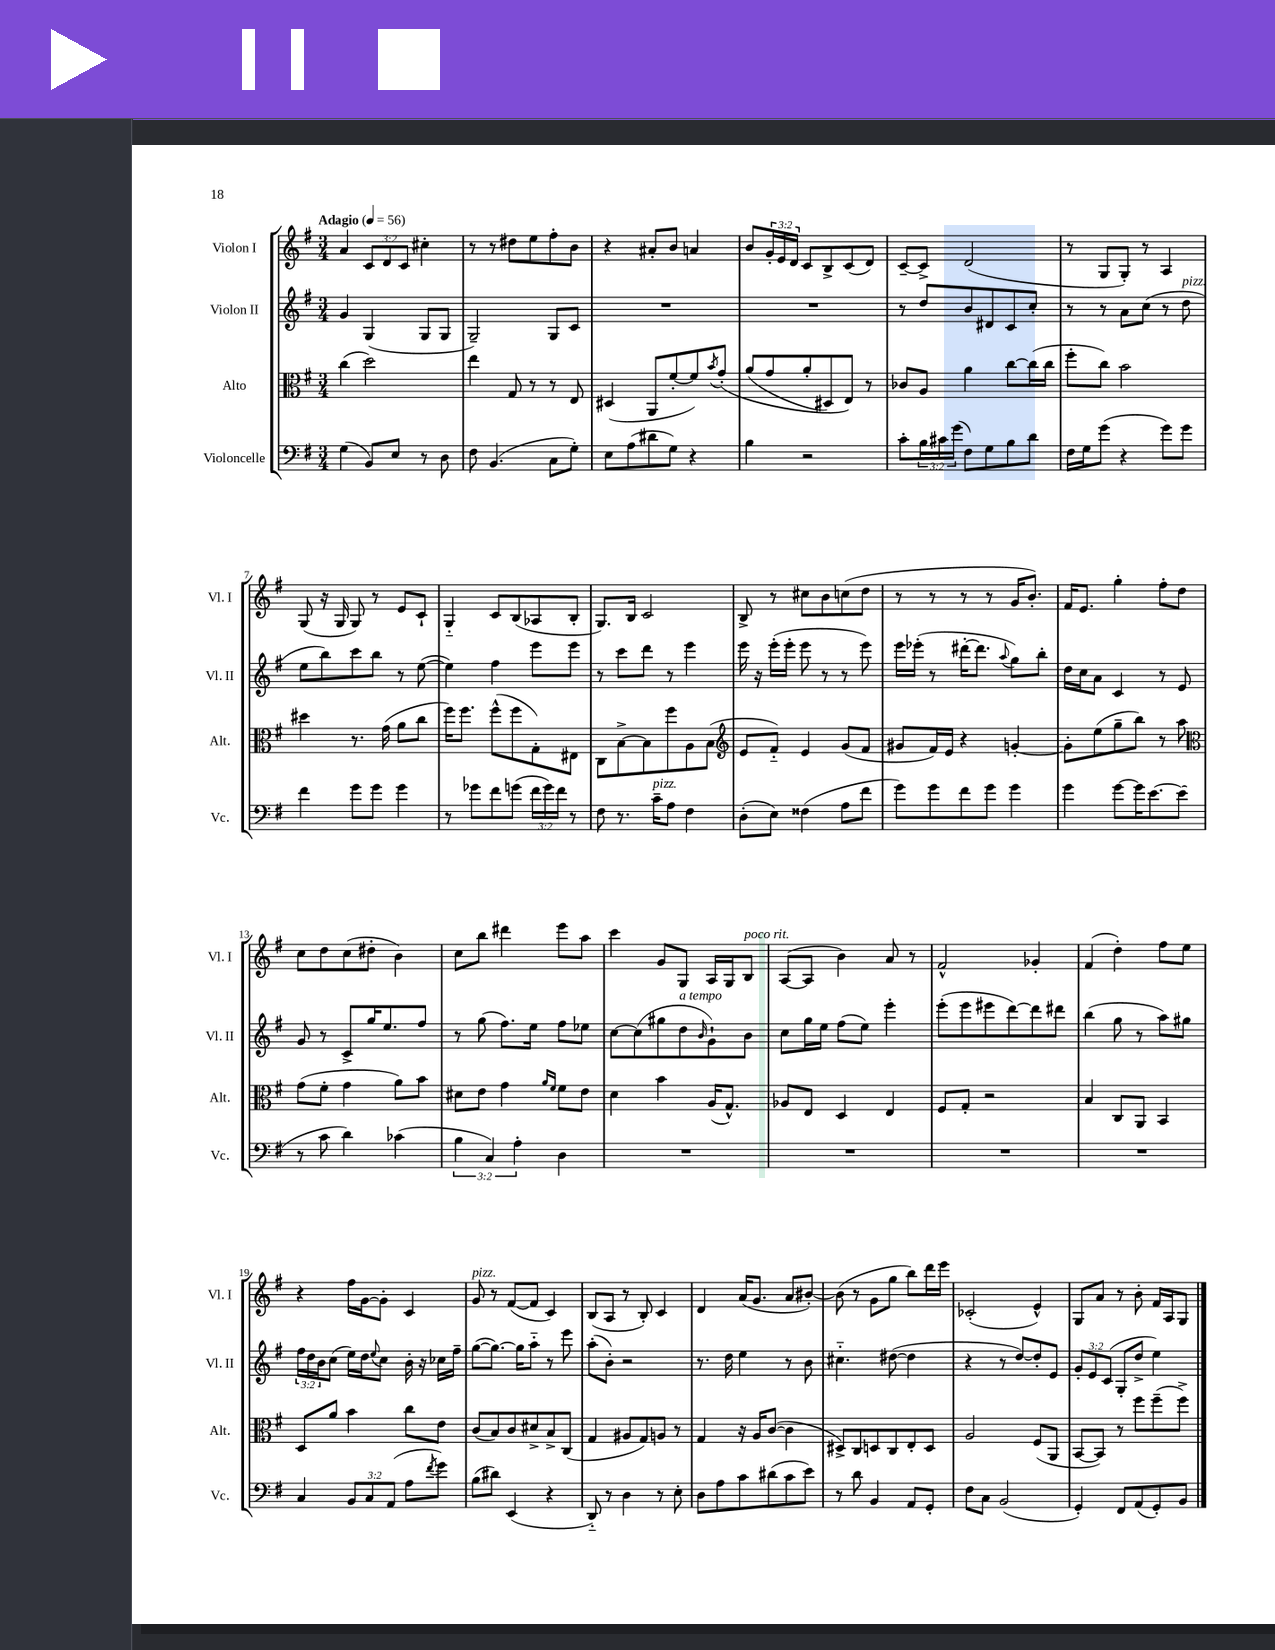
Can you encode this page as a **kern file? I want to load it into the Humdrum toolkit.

**kern	**kern	**kern	**kern
*staff4	*staff3	*staff2	*staff1
*clefF4	*clefC3	*clefG2	*clefG2
*k[f#]	*k[f#]	*k[f#]	*k[f#]
*M3/4	*M3/4	*M3/4	*M3/4
*MM56	*MM56	*MM56	*MM56
(4G\	(4cc\	4g/	4a/
8BB/L)	2dd\)	(4G/	12c/L
.	.	.	12d/
8E/J	.	.	.
.	.	.	12c/J
8r	.	8G/L	4cc#'\
8D\	.	8G/J	.
=	=	=	=
8F#\	4ee\	2G~/)	8r
(4.BB/	.	.	8r
.	8G/	.	8dd#\L
.	8r	.	8ee\
8C\L	8r	8G/L	8ff#'\
8G'\J)	8E/	8c/J	8b\J
=	=	=	=
8E\L	(4D#/	2.r	4r
(8A\	.	.	.
8d#\	8AA/L	.	8a#'/L
8G\J)	[8f#'/	.	8b/J
4r	8f#/])	.	4a/
.	8qb/	.	.
.	&(8g'/J	.	.
=	=	=	=
4B\	(8a/L	2.r	8b/L
.	8g/	.	24g'/L
.	.	.	24e/
.	.	.	24d/JJ
2r	8a'/	.	8c/L
.	8D#/)	.	8B^/
.	8E/J&)	.	(8c/
.	8r	.	8d/J)
=	=	=	=
8c'\L	8c-/L	8r	[8c~/L
24B\L	8A/J	8dd/L	8c^/]J
24c#\	.	.	.
(24g\JJ	.	.	.
8F#\L)	4a\	8b/	(2d/
8G\	.	8d#/	.
8B\	[8cc\L	8c/	.
8d\J	(16cc\]L	8cc'/J	.
.	16cc\JJ	.	.
=	=	=	=
16F#\LL	8ff#'\L	8r	8r
16G\J	.	.	.
(8g\J	8cc\J)	8r	8G/L
4r	2b\	8a\L	8G'/J)
.	.	(8cc\J	8r
8g\L)	.	8r	4A/
8g\J	.	8dd\	.
=	=	=	=
4f#\	4dd#\	8ee\L	(8G/
.	.	8bb\)	16r
.	.	.	16G/
8g\L	8.r	8ccc\	8G/)
8g\J	.	8bb\J	8r
.	(16g\	.	.
4g\	8a\L	8r	8e/L
.	8cc\J	([8ee\	8c`/J
=	=	=	=
8r	16ff#\LK)	4ee\])	4G'~/
.	8.ff#\J	.	.
8g-\L	.	.	.
8f#\	(8ff#^^\L	4ff#\	8c/L
(8g\J	8ff#\	.	(8B/
24f#\LL	8G'\)	8eee\L	8A-/
24g\)	.	.	.
24f#\JJ	.	.	.
8r	8E#\J	8eee\J	8B'/J
=	=	=	=
8F#\	8C\L	8r	8.G/L)
8.r	[8B^\	8ccc\L	.
.	.	.	16B/Jk
.	8B\]	8ddd\J	2c/
16c~\LK	.	.	.
8A\J	8ff#\	8r	.
4F#\	8A\	4eee\	.
.	(8B\J	.	.
=	=	=	=
*	*clefG2	*	*
(8D'\L	8e/L	16eee\	8B^/
.	.	16r	.
8E\J)	8f#'~/J)	(16eee'\LL	8r
.	.	16eee'\JJ	.
(4F##\	4e/	8eee\	8cc#\L
.	.	8r	8b\
8A\L	(8g/L	8r	(8cc\
8f#\J	8f#/J	8eee\)	8dd\J
=	=	=	=
8g\L)	8g#/L	16eee\LL	8r
.	.	(16eee-'\JJ	.
8g\	16f#/L)	8r	8r
.	16e/JJ	.	.
8f#\	4r	[16ddd#'\LK	8r
.	.	8.ddd#\]J	.
8g\J	.	.	8r
.	.	8qqaa/	.
4g\	[4g'/	8gg\L)	16g/LK
.	.	.	8.b'/J)
.	.	8bb'\J	.
=	=	=	=
4g\	8g'\]L	16dd\LL	16f#/LK
.	.	16cc\J	8.e/J
.	(8ee\	8a\J	.
[8g\L	8gg~\	4c/	4gg'\
16g\]K	8bb\J)	.	.
[8.e\	.	.	.
.	8r	8r	8ff#'\L
(8e\]J	8aa\	8e/	8dd\J
=	=	=	=
*	*clefC3	*	*
8r	(8g\L	8g/	8cc\L
8c\	8f#'\J	8r	8dd\
4d\)	4g\	8c^/L	(8cc\
.	.	16gg/K	8dd#'\J
.	.	8.ee/	.
(4c-\	8a\L)	.	4b\)
.	8b\J	8ff#/J	.
=	=	=	=
6B\	8d#\L	8r	8cc\L
.	8e\J	(8gg\	8bb\J
6C/)	.	.	.
.	4g\	8.ff#\L)	4ddd#\
6A'\	.	.	.
.	.	16ee\Jk	.
.	16qqa/LL	.	.
.	16qqf#/JJ	.	.
4D\	8f#\L	8ff#\L	8eee\L
.	8e\J	8ee-\J	8aa\J
=	=	=	=
2.r	4d\	[8cc\L	4ccc\
.	.	(8cc\]	.
.	4b\	8gg#\	8g/L
.	.	8dd\	8G/J
.	.	16qqb/	.
.	(16A/LK	8g`\)	16A/LL
.	8.G^^/J)	.	16G/J
.	.	8b\J	8B/J
=	=	=	=
2.r	8A-/L	8cc\L	([8A/L
.	8E/J	16gg\L	8A/]J
.	.	16ee\JJ	.
.	4D/	(8ff#\L	4b\)
.	.	8ee\J)	.
.	4E/	4eee'\	8a/
.	.	.	8r
=	=	=	=
2.r	8F#/L	(8eee'\L	2f#^^/
.	8G'/J	8eee\	.
.	2r	8eee#\	.
.	.	[8ddd\)	.
.	.	8ddd\]	4g-'/
.	.	8ddd#\J	.
=	=	=	=
2.r	4B/	(4bb\	(4f#/
.	8C/L	8gg\	4dd'\)
.	8AA/J	8r	.
.	4BB/	8aa\L)	8ff#\L
.	.	8gg#\J	8ee\J
=	=	=	=
4C/	8D/L	24ff#\LL	4r
.	.	24dd\	.
.	.	24b\J	.
.	8a/J	(8cc\J	.
12BB/L	4b\	16ee\LL)	16ff#\LL
.	.	16dd\J	[16g\J
12C/	.	.	.
.	.	8qqee/	.
.	.	8cc\J	8g'\]J
(12AA/J	.	.	.
8A\L	8cc\L	16b'\	4c/
.	.	16r	.
8qf#/	.	.	.
8g\J)	8e\J	16cc-\LL	.
.	.	16ff#~\JJ	.
=	=	=	=
(8B\L	(8c/L	([8gg\L	8g/
8d#\J)	8B/)	8.gg\_J)	8r
(4EE/	8c/	.	([8f#/L
.	.	16gg\]LK	.
.	8d#^/	8aa'~\J	8f#/]J
4r	8B^/	8r	4c/)
.	(8C/J	8eee\	.
=	=	=	=
8DD'~/)	4G/	(8aa'\L	(8B/L
8r	.	8b'\J)	8A/J
4D\	8A#/L	2r	8r
.	8G/)	.	8B'/)
8r	8A/J	.	4c/
8E'\	8r	.	.
=	=	=	=
8D\L	4G/	8.r	4d/
8A\	.	.	.
.	.	16dd\	.
8c\	16r	4ee\	(16a/LK
.	16A/LK	.	8.g/J
(8d#\	([8c/J	.	.
8c\	4c\]	8r	8a/L
8e\J)	.	8b\	[8b#'/J)
=	=	=	=
8r	8D#^/L)	4.cc#'~\	(8b#\]
8d\	8C/	.	8r
4BB/	8D/	.	8g\L
.	8C/	([8dd#\	8gg\J
8AA/L	8E'/	4dd#\]	8bb\L)
8GG'/J	8D/J	.	16ddd\L
.	.	.	16eee\JJ
=	=	=	=
8F#\L	2A/	4r	(2c-'/
8C\J	.	.	.
(2BB/	.	8r	.
.	.	[8dd/L)	.
.	(8F#/L	8dd'/]	4e^^/)
.	8AA/J	8e/J	.
=	=	=	=
4GG'/)	[8BB/L	12g'/L	8G/L
.	.	12e/	.
.	8BB/]J)	.	8a/J
.	.	(12c/J	.
8FF#/L	8r	8G'/L	8r
(8AA/	8ff#\L	8dd^/J	8b'\
8GG'/)	(8ff#~\	4ee\)	16f#/LL
.	.	.	16A/J
8BB/J	8ff#^\J)	.	8G/J
==	==	==	==
*-	*-	*-	*-
